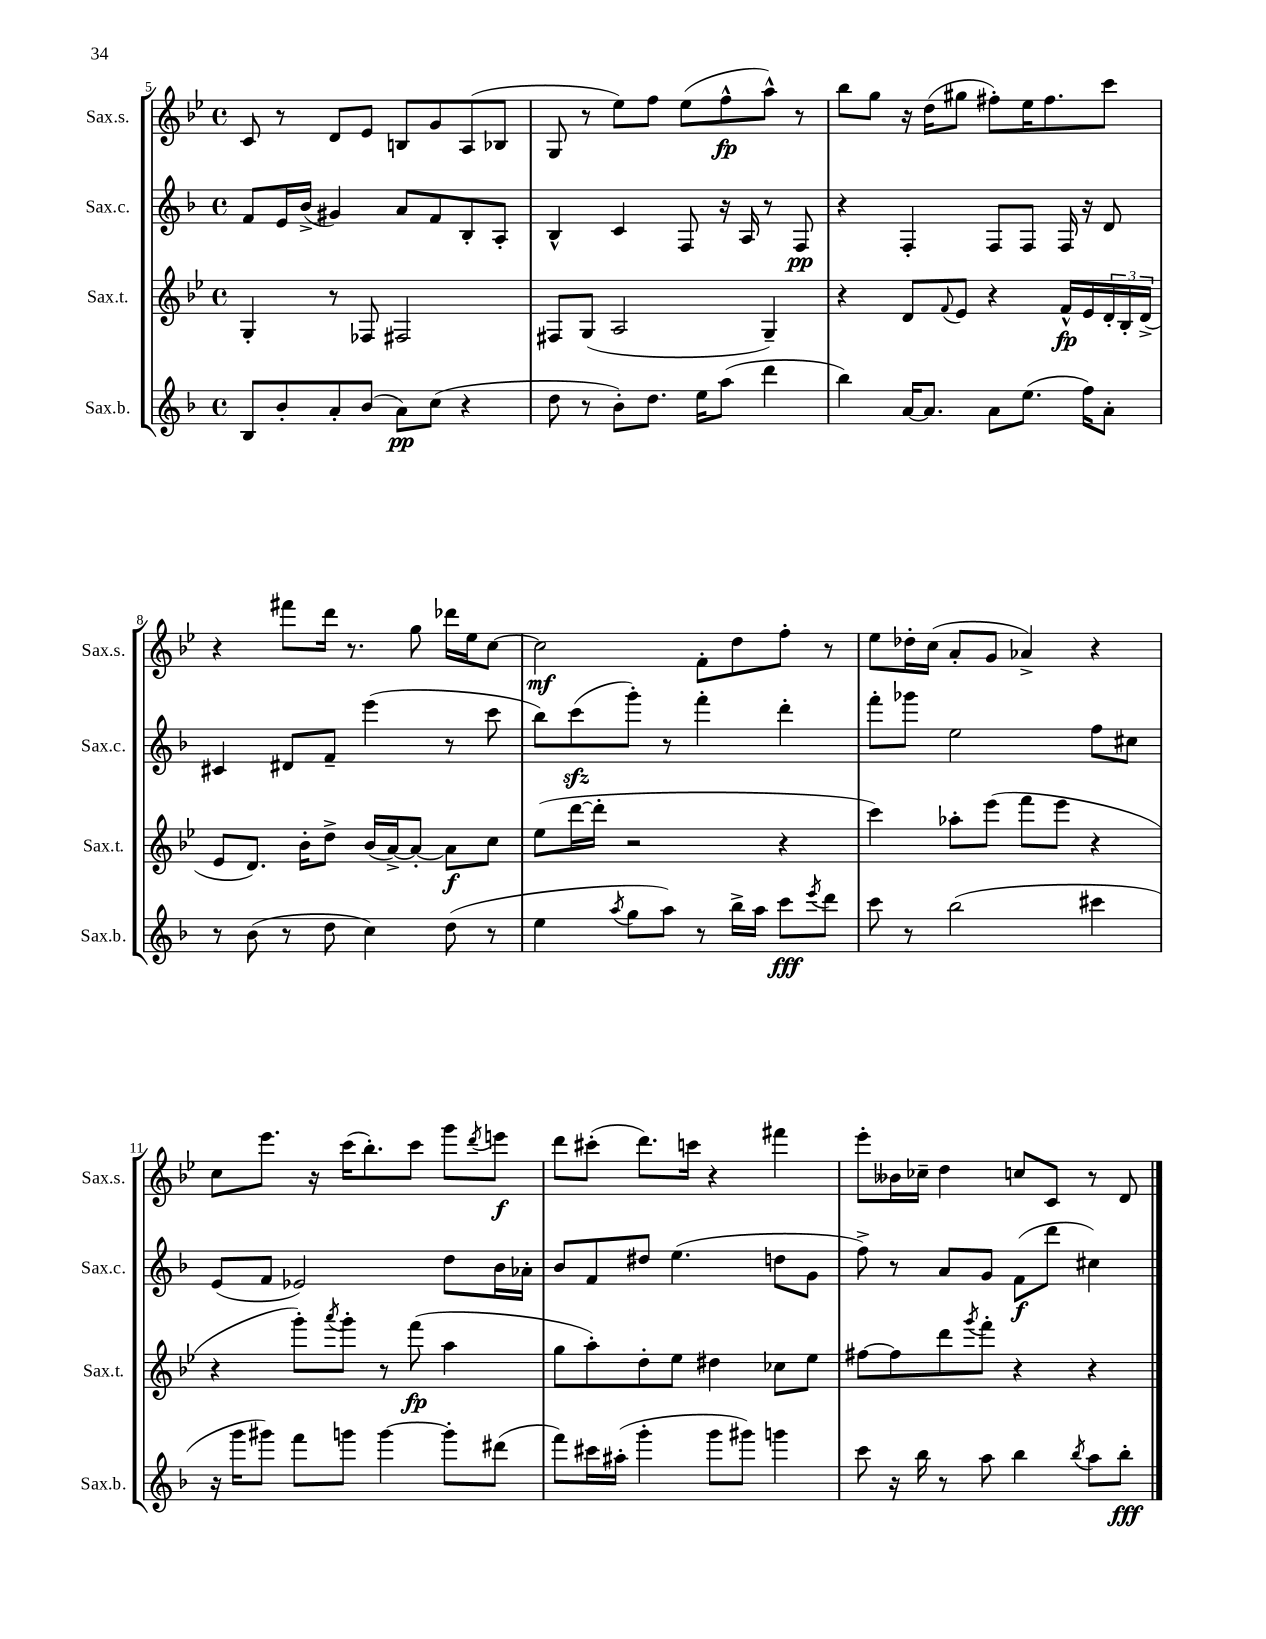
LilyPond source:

<<
\new StaffGroup <<
\new Staff = "s0" \with { instrumentName = "Sax.s." shortInstrumentName = "Sax.s." } {
    \clef treble \key bes \major \defaultTimeSignature \time 4/4
    c'8 r8 d'8 ees'8 b8 g'8 a8( bes8 |
    g8 r8 ees''8) f''8 ees''8( f''8-^\fp a''8-^) r8 |
    bes''8 g''8 r16 d''16( gis''8 fis''8-.) ees''16 fis''8. c'''8 |
    r4 fis'''8 d'''16 r8. g''8 des'''16 ees''16 c''8~ |
    c''2\mf f'8-. d''8 f''8-. r8 |
    ees''8 des''16-. c''16( a'8-. g'8 aes'4->) r4 |
    c''8 ees'''8. r16 c'''16( bes''8.-.) c'''8 g'''8 \acciaccatura { d'''8 } e'''8\f |
    d'''8 cis'''8-.( d'''8.) c'''16 r4 fis'''4 |
    ees'''8-. beses'16 ces''16-- d''4 c''8 c'8 r8 d'8 \bar "|." |
}
\new Staff = "s1" \with { instrumentName = "Sax.c." shortInstrumentName = "Sax.c." } {
    \clef treble \key f \major \defaultTimeSignature \time 4/4
    f'8 e'16 bes'16->( gis'4) a'8 f'8 bes8-. a8-. |
    bes4-^ c'4 f8 r16 a16 r8 f8\pp |
    r4 f4-. f8 f8 f16 r16 d'8 |
    cis'4 dis'8 f'8-- e'''4( r8 c'''8 |
    bes''8) c'''8\sfz( g'''8-.) r8 f'''4-. d'''4-. |
    f'''8-. ges'''8 e''2 f''8 cis''8 |
    e'8( f'8 ees'2) d''8 bes'16 aes'16-. |
    bes'8 f'8 dis''8 e''4.( d''8 g'8 |
    f''8->) r8 a'8 g'8 f'8\f( d'''8 cis''4) \bar "|." |
}
\new Staff = "s2" \with { instrumentName = "Sax.t." shortInstrumentName = "Sax.t." } {
    \clef treble \key bes \major \defaultTimeSignature \time 4/4
    g4-. r8 fes8 fis2 |
    fis8 g8( a2 g4--) |
    r4 d'8 \appoggiatura { f'8 } ees'8 r4 f'16-^\fp ees'16 \tuplet 3/2 { d'16-. bes16-. d'16->( } |
    ees'8 d'8.) bes'16-. d''8-> bes'16( a'16~->) a'8~-. a'8\f c''8 |
    ees''8( d'''16~ d'''16-. r2 r4 |
    c'''4) aes''8-. ees'''8( f'''8 ees'''8 r4 |
    r4 g'''8-.) \acciaccatura { a'''8 } g'''8-. r8 f'''8\fp( a''4 |
    g''8 a''8-.) d''8-. ees''8 dis''4 ces''8 ees''8 |
    fis''8~ fis''8 d'''8 \acciaccatura { g'''8 } f'''8-. r4 r4 \bar "|." |
}
\new Staff = "s3" \with { instrumentName = "Sax.b." shortInstrumentName = "Sax.b." } {
    \clef treble \key f \major \defaultTimeSignature \time 4/4
    bes8 bes'8-. a'8-. bes'8( a'8\pp) c''8( r4 |
    d''8 r8 bes'8-.) d''8. e''16 a''8( d'''4 |
    bes''4) a'16~ a'8. a'8 e''8.( f''16) a'8-. |
    r8 bes'8( r8 d''8 c''4) d''8( r8 |
    e''4 \acciaccatura { a''8 } g''8 a''8) r8 bes''16-> a''16 c'''8\fff \acciaccatura { e'''8 } d'''8 |
    c'''8 r8 bes''2( cis'''4 |
    r16 g'''16 gis'''8) f'''8 g'''8 g'''4~ g'''8-. dis'''8( |
    f'''8) cis'''16 ais''16-.( g'''4-. g'''8 gis'''8) g'''4 |
    c'''8 r16 bes''16 r8 a''8 bes''4 \acciaccatura { bes''8 } a''8 bes''8-.\fff \bar "|." |
}
>>
>>
\layout { \context { \Score currentBarNumber = #5 } }
